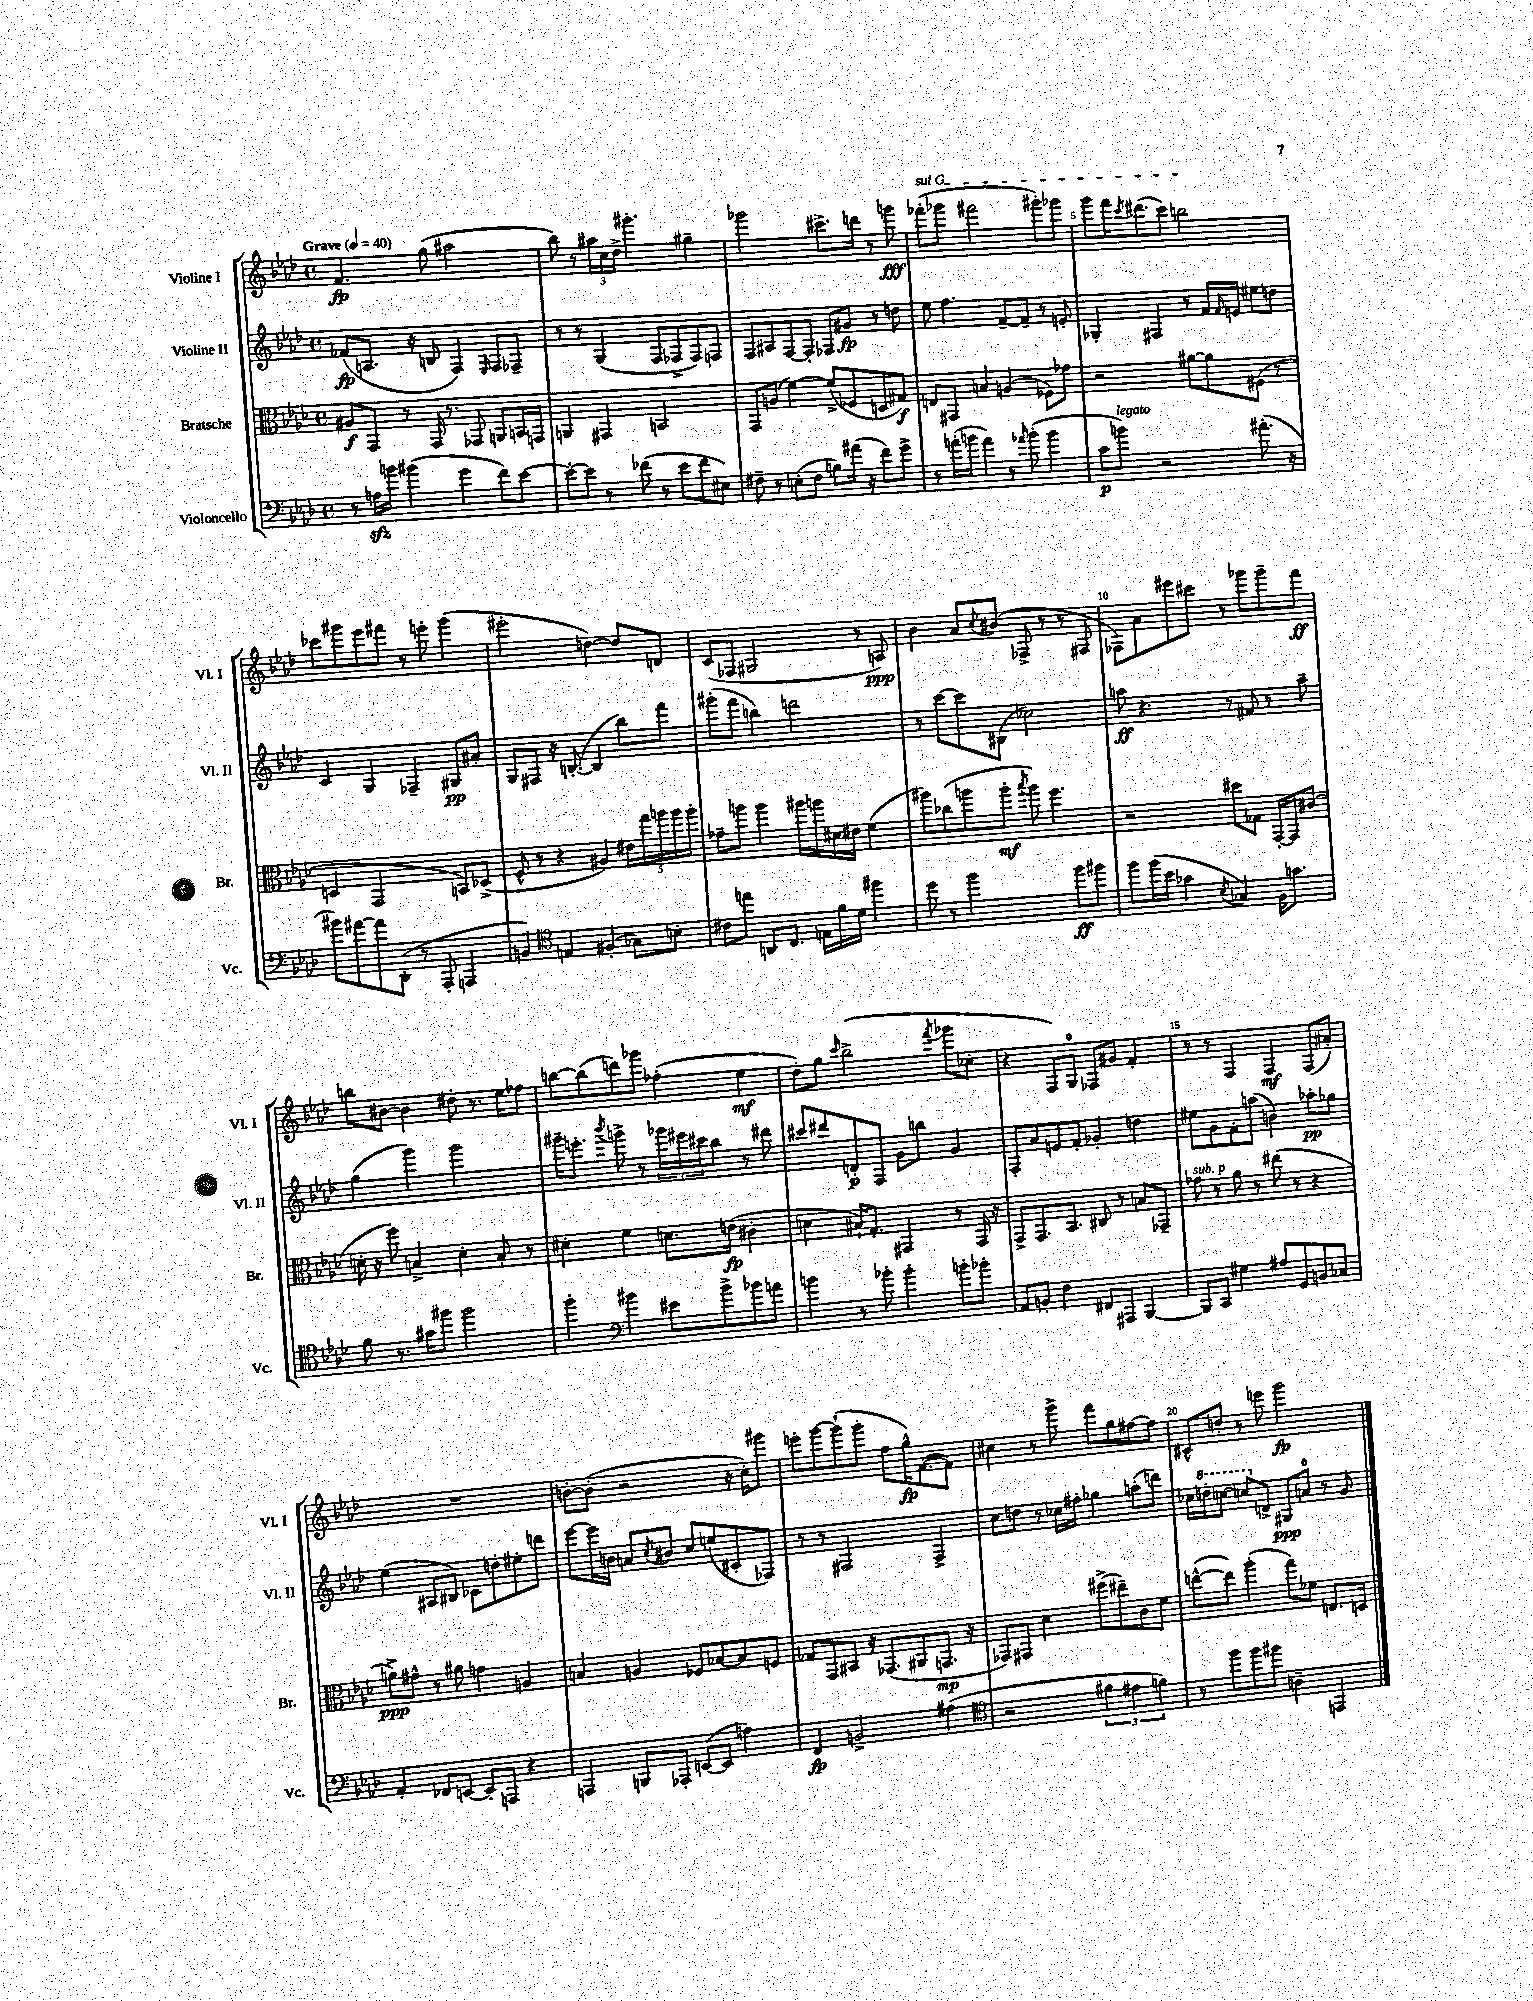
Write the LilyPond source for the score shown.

<<
\new StaffGroup <<
\new Staff = "s0" \with { instrumentName = "Violine I" shortInstrumentName = "Vl. I" } {
    \clef treble \key aes \major \defaultTimeSignature \time 4/4 \tempo "Grave" 4 = 40
    f'4.\fp g''8( ais''2 |
    bes''8) r8 \tuplet 3/2 { ais''16 c''16 des''16-> } gis'''4.-. gis''4-- |
    ges'''2 cis'''8.-> d'''16 r8 g'''8\fff |
    \once \override TextSpanner.bound-details.left.text = \markup { \italic "sul G" } fes'''8-.\startTextSpan( ges'''8 fis'''2 gis'''8-.) ges'''8 |
    g'''8 f'''16 \acciaccatura { c'''8 } dis'''8.( c'''8) b''2\stopTextSpan |
    ces'''8 gis'''8 ees'''8 fis'''8 r8 e'''8-. gis'''4( |
    eis'''2-. d''4~) d''8 d'8 |
    c'8( fes8 gis2 r8 a8\ppp) |
    bes'4 aes'8 \appoggiatura { c''8 } bis'8( fes8-> r8 r8 fis8 |
    fes8) aes'8 eis'''8 cis'''8 r8 ges'''8 ges'''8-- f'''8\ff |
    b''8 bis'8~ bis'4 dis''8-. r8. ees''16 fes''8 |
    b''8~ b''8( d'''8) ges'''8 fes''4-.( ees''4\mf |
    des''8-.) g''8 \grace { c'''16 } bes''2->( \acciaccatura { f'''8 } ges'''8 ces''8-. |
    r4 f8) g8-0 fes8 gis'8 f'4-. |
    r8 r8 f4 f4\mf f8( ais'8-.) |
    R1 |
    b'8~-. b'8-.( r2 r16 c''16-.) gis'''8 |
    e'''8-. g'''8~ g'''8-!( g'''8-. f''8 g''16-^\fp) f'8.~( f'8) |
    cis''4 r8 g'''8-> f'''8 g''8 fis''8~ fis''8 |
    cis'8-^ d''8-. r8 e'''8 g'''2\fp \bar "|." |
}
\new Staff = "s1" \with { instrumentName = "Violine II" shortInstrumentName = "Vl. II" } {
    \clef treble \key aes \major \defaultTimeSignature \time 4/4
    fes'8\fp( a8. r16 b8 f4) \grace { ees16 } f8 fes8-- |
    r8 r8 g4( f8 fes8-> fes8) f8 |
    f8 ais8 f8~ f8-. fes8 gis'8\fp r8 d''8 |
    ees''8 f''4. f'8~-- f'8-- r8 e'8-. |
    ges4-. fis4 r8 f'16 \grace { f'16 } e'16 eis''8 d''8 |
    c'4 g4 fes4-- gis8\pp ais'8-. |
    g8 fis8 r16 b8.~-.( b4 bes''8) f'''8 |
    gis'''8-.( f'''8 b''4) d'''2 |
    r8 c'''8~ c'''8 bis8( ces''2) |
    a''8\ff r4. r8 fis'8 r8 a''8-- |
    g''4( g'''4) g'''2 |
    gis'''16-- e'''8.-. \acciaccatura { bes'''8 } g'''8-> r8 \tuplet 3/2 { ges'''16 eis'''16 cis'''16 } bes''8 r8 dis'''8 |
    cis'''8 dis'''8 d'8-.\p f8 g'8 b''8 g'4 |
    f8-. aes'8 e'8 f'8-. ges'4-. d''4 |
    eis''8 g'8 f'8-. a''8( b'4) aes''8-.\pp ges''8 |
    ees''4( ais8 bis8) ces'8 d''8-. eis''8-. d'''8 |
    ees'''8~ ees'''16 b'16 a'8 \acciaccatura { c''8 } bis'8 c''8 e''8( cis'8-. fes8) |
    r8 r8 fis2 fis4-> |
    c''8 d''8 r8 ces''16 fis''16-. ges''4 a''8-.( d'''8) |
    ces''16 \ottava #1 d'''16-. c'''!8~ c'''!8 \ottava #0 d'8-> gis8\ppp a'8-0 r8 g'8 \bar "|." |
}
\new Staff = "s2" \with { instrumentName = "Bratsche" shortInstrumentName = "Br." } {
    \clef alto \key aes \major \defaultTimeSignature \time 4/4
    ais8\f g,8 r8 g,16 r8. ges,8 a,8 b,16 g,16 |
    a,4 gis,4 b,2 |
    g,8 a8( f'4~) f'8->( fes8 d8 gis8\f) |
    e8 gis,8 b4 a4( fes8) ges'8 |
    r2 ais'8~ ais'8 fis8( r8 |
    d4 g,2 b,8) des8->( |
    f8-^ r8 r4 ais4) \tuplet 5/4 { eis'16 g''16 a''16 a''16 a''16-. } |
    ges'8-- a''8 a''4 ais''16 a''16 dis'16 eis'16 f'4( |
    ais''8) ces''8( a''8 a''8-.\mf \acciaccatura { bes''8 } a''8) f''4. |
    r2 dis''8 ges8 g,16~-. g,16 cis'8( |
    d'16-. r16 f''8) b4-> d'4-. b8-. r8 |
    dis'4-. f'4 d'8. e'16\fp( cis'4-. |
    d'4 bis16-!) g8.-. gis,4 r8 gis,16 r16 |
    g,8-> g,8. bes,8. cis8 r8 b8 ges,8-- |
    ges'8^\markup { \italic "sub. p" } r8 aes'8 r8 eis''8( r8 r4 |
    a'8->\ppp) gis'8-^ r8 ais'8 g'4 a4 |
    b4 a4 fes8 bes8~ bes8 f8 |
    ges8 g,8 bis,8 r16 ges,8.( ais,8 g,8.\mp r16 |
    ges,8) gis,8 des'4 fis''8->( eis''8--) c'8 f'8 |
    e''8~-^( e''8) aes''4-.( g''8) fes'8 e8. d16 \bar "|." |
}
\new Staff = "s3" \with { instrumentName = "Violoncello" shortInstrumentName = "Vc." } {
    \clef bass \key aes \major \defaultTimeSignature \time 4/4
    r8 a16\sfz b'16 bis'4( g'4 f'8) ees'8~ |
    ees'8~-. ees'8 r8 fes'8( r8 ees'8 fes'8 eis8) |
    fis8-- r8 e8-.( fis8 b8) ais'16( r16 f'8) g'8-> |
    r8 a'16-.( b'16 a'4) r8 \grace { aes'16 } b'8-.( b'4 |
    c'8\p b'8^\markup { \italic "legato" }) r2 ais'8.-.( r16 |
    bis'8) ais'8~ ais'8 des,8-.( r8 aes,,8-. a,,4 |
    b,4) \clef tenor e4 fis4-.( ges8) b8-. |
    cis'8 e''8 a,8 c8. e16 f'16 des'16 fis''4 |
    des''8 r8 f''2 f''8\ff fis''8 |
    f''8 f''16( bes'16 ges'4 \acciaccatura { bes8 } ges4) f16 g'8. |
    f'8 r8. gis'16 fis''8 fis''2 |
    f''4-. \clef bass bis'4 eis'8 bis'8-> bes'8 a'8 |
    b'4 r8 bes'8-. bes'4-. b'8-. bes'8-. |
    aes,8 b,8-. f4 fis,8 ais,,8 bes,,4~ |
    bes,,8 c,8 gis4 ais8 g,8 b,8 ces8 |
    aes,4-. fes,8 e,8~ e,8-. a,,8 r4 |
    a,,4 b,,8 aes,,8-. e,8~( e,8 a4) |
    f,4\fp b,2-> ais4( |
    \clef tenor r2 \tuplet 3/2 { fis'4 eis'4 f'4) } |
    r8 f''8 f''8 fis''8 a4-- e,4 \bar "|." |
}
>>
>>
\layout { \context { \Score \override BarNumber.break-visibility = ##(#f #t #t) barNumberVisibility = #(every-nth-bar-number-visible 5) } }
